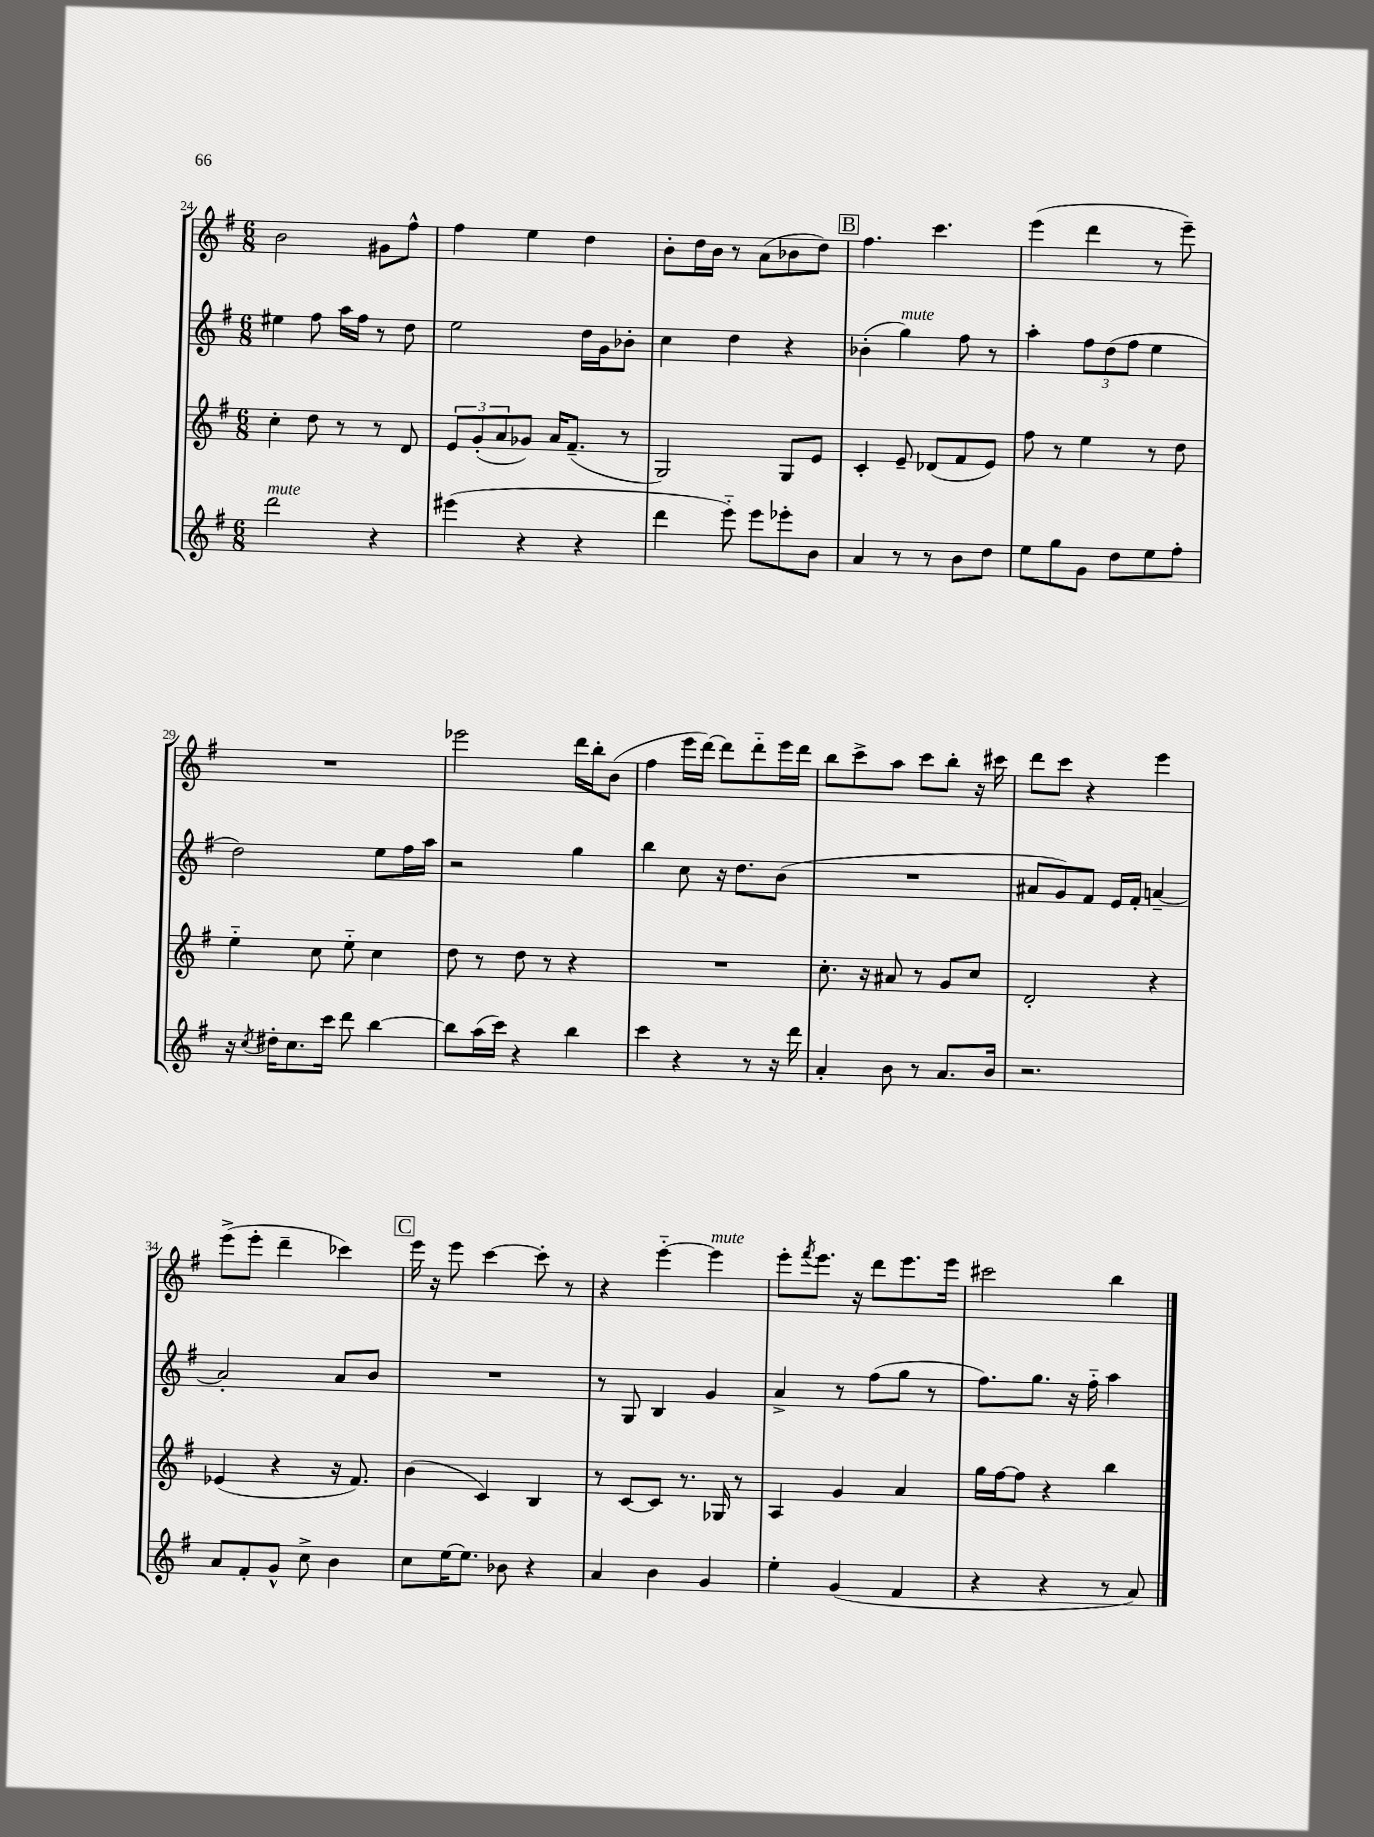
<<
\new StaffGroup <<
\new Staff = "s0" {
    \clef treble \key g \major \numericTimeSignature \time 6/8
    b'2 gis'8 fis''8-^ |
    fis''4 e''4 d''4 |
    b'8-. d''16 b'16 r8 a'8( bes'8 d''8) |
    \mark \markup { \box "B" } fis''4. c'''4. |
    e'''4( d'''4 r8 e'''8--) |
    R2. |
    ees'''2 d'''16 b''16-. b'8( |
    fis''4 e'''16 d'''16~) d'''8 d'''8-_ e'''16 d'''16 |
    b''8 c'''8-> a''8 c'''8 b''8-. r16 cis'''16 |
    d'''8 c'''8 r4 e'''4 |
    e'''8->( e'''8-. d'''4-- ces'''4) |
    \mark \markup { \box "C" } e'''16 r16 e'''8 c'''4~ c'''8-. r8 |
    r4 e'''4~-_ e'''4^\markup { \italic "mute" } |
    e'''8-. \acciaccatura { fis'''8 } e'''8. r16 d'''8 e'''8. e'''16 |
    cis'''2 b''4 \bar "|." |
}
\new Staff = "s1" {
    \clef treble \key g \major \numericTimeSignature \time 6/8
    eis''4 fis''8 a''16 fis''16 r8 d''8 |
    e''2 d''16 g'16 bes'8-. |
    c''4 d''4 r4 |
    \mark \markup { \box "B" } bes'4-.( g''4^\markup { \italic "mute" }) fis''8 r8 |
    a''4-. \tuplet 3/2 { fis''8 d''8( fis''8 } e''4 |
    d''2) e''8 fis''16 a''16 |
    r2 g''4 |
    b''4 c''8 r16 d''8. b'8( |
    R2. |
    ais'8 g'8) fis'8 e'16 fis'16-. a'4~-- |
    a'2-. a'8 b'8 |
    \mark \markup { \box "C" } R2. |
    r8 g8 b4 g'4 |
    a'4-> r8 fis''8( g''8 r8 |
    fis''8.) g''8. r16 fis''16-_ a''4 \bar "|." |
}
\new Staff = "s2" {
    \clef treble \key g \major \numericTimeSignature \time 6/8
    c''4-. d''8 r8 r8 d'8 |
    \tuplet 3/2 { e'8 g'8-.( a'8 } ges'8) a'16 fis'8.--( r8 |
    g2) g8 e'8 |
    \mark \markup { \box "B" } c'4-. e'8-- des'8( fis'8 e'8) |
    fis''8 r8 e''4 r8 d''8 |
    e''4-_ c''8 e''8-_ c''4 |
    d''8 r8 d''8 r8 r4 |
    R2. |
    c''8.-. r16 ais'8 r8 g'8 c''8 |
    d'2-. r4 |
    ees'4( r4 r16 fis'8.) |
    \mark \markup { \box "C" } b'4( c'4) b4 |
    r8 c'8~ c'8 r8. ges16 r8 |
    a4 g'4 a'4 |
    g''16 fis''16~ fis''8 r4 b''4 \bar "|." |
}
\new Staff = "s3" {
    \clef treble \key g \major \numericTimeSignature \time 6/8
    d'''2^\markup { \italic "mute" } r4 |
    eis'''4( r4 r4 |
    d'''4 e'''8-_) e'''8 ees'''8-. b'8 |
    \mark \markup { \box "B" } a'4 r8 r8 b'8 d''8 |
    e''8 g''8 g'8 d''8 e''8 fis''8-. |
    r16 \acciaccatura { c''8 } dis''16-. c''8. c'''16 d'''8 b''4~ |
    b''8 a''16( c'''16) r4 b''4 |
    c'''4 r4 r8 r16 d'''16 |
    a'4-. b'8 r8 a'8. b'16 |
    r2. |
    a'8 fis'8-. g'8-^ c''8-> b'4 |
    \mark \markup { \box "C" } c''8 e''16~ e''8. bes'8 r4 |
    a'4 b'4 g'4 |
    e''4-. g'4( fis'4 |
    r4 r4 r8 a'8) \bar "|." |
}
>>
>>
\layout { \context { \Score currentBarNumber = #24 } }
